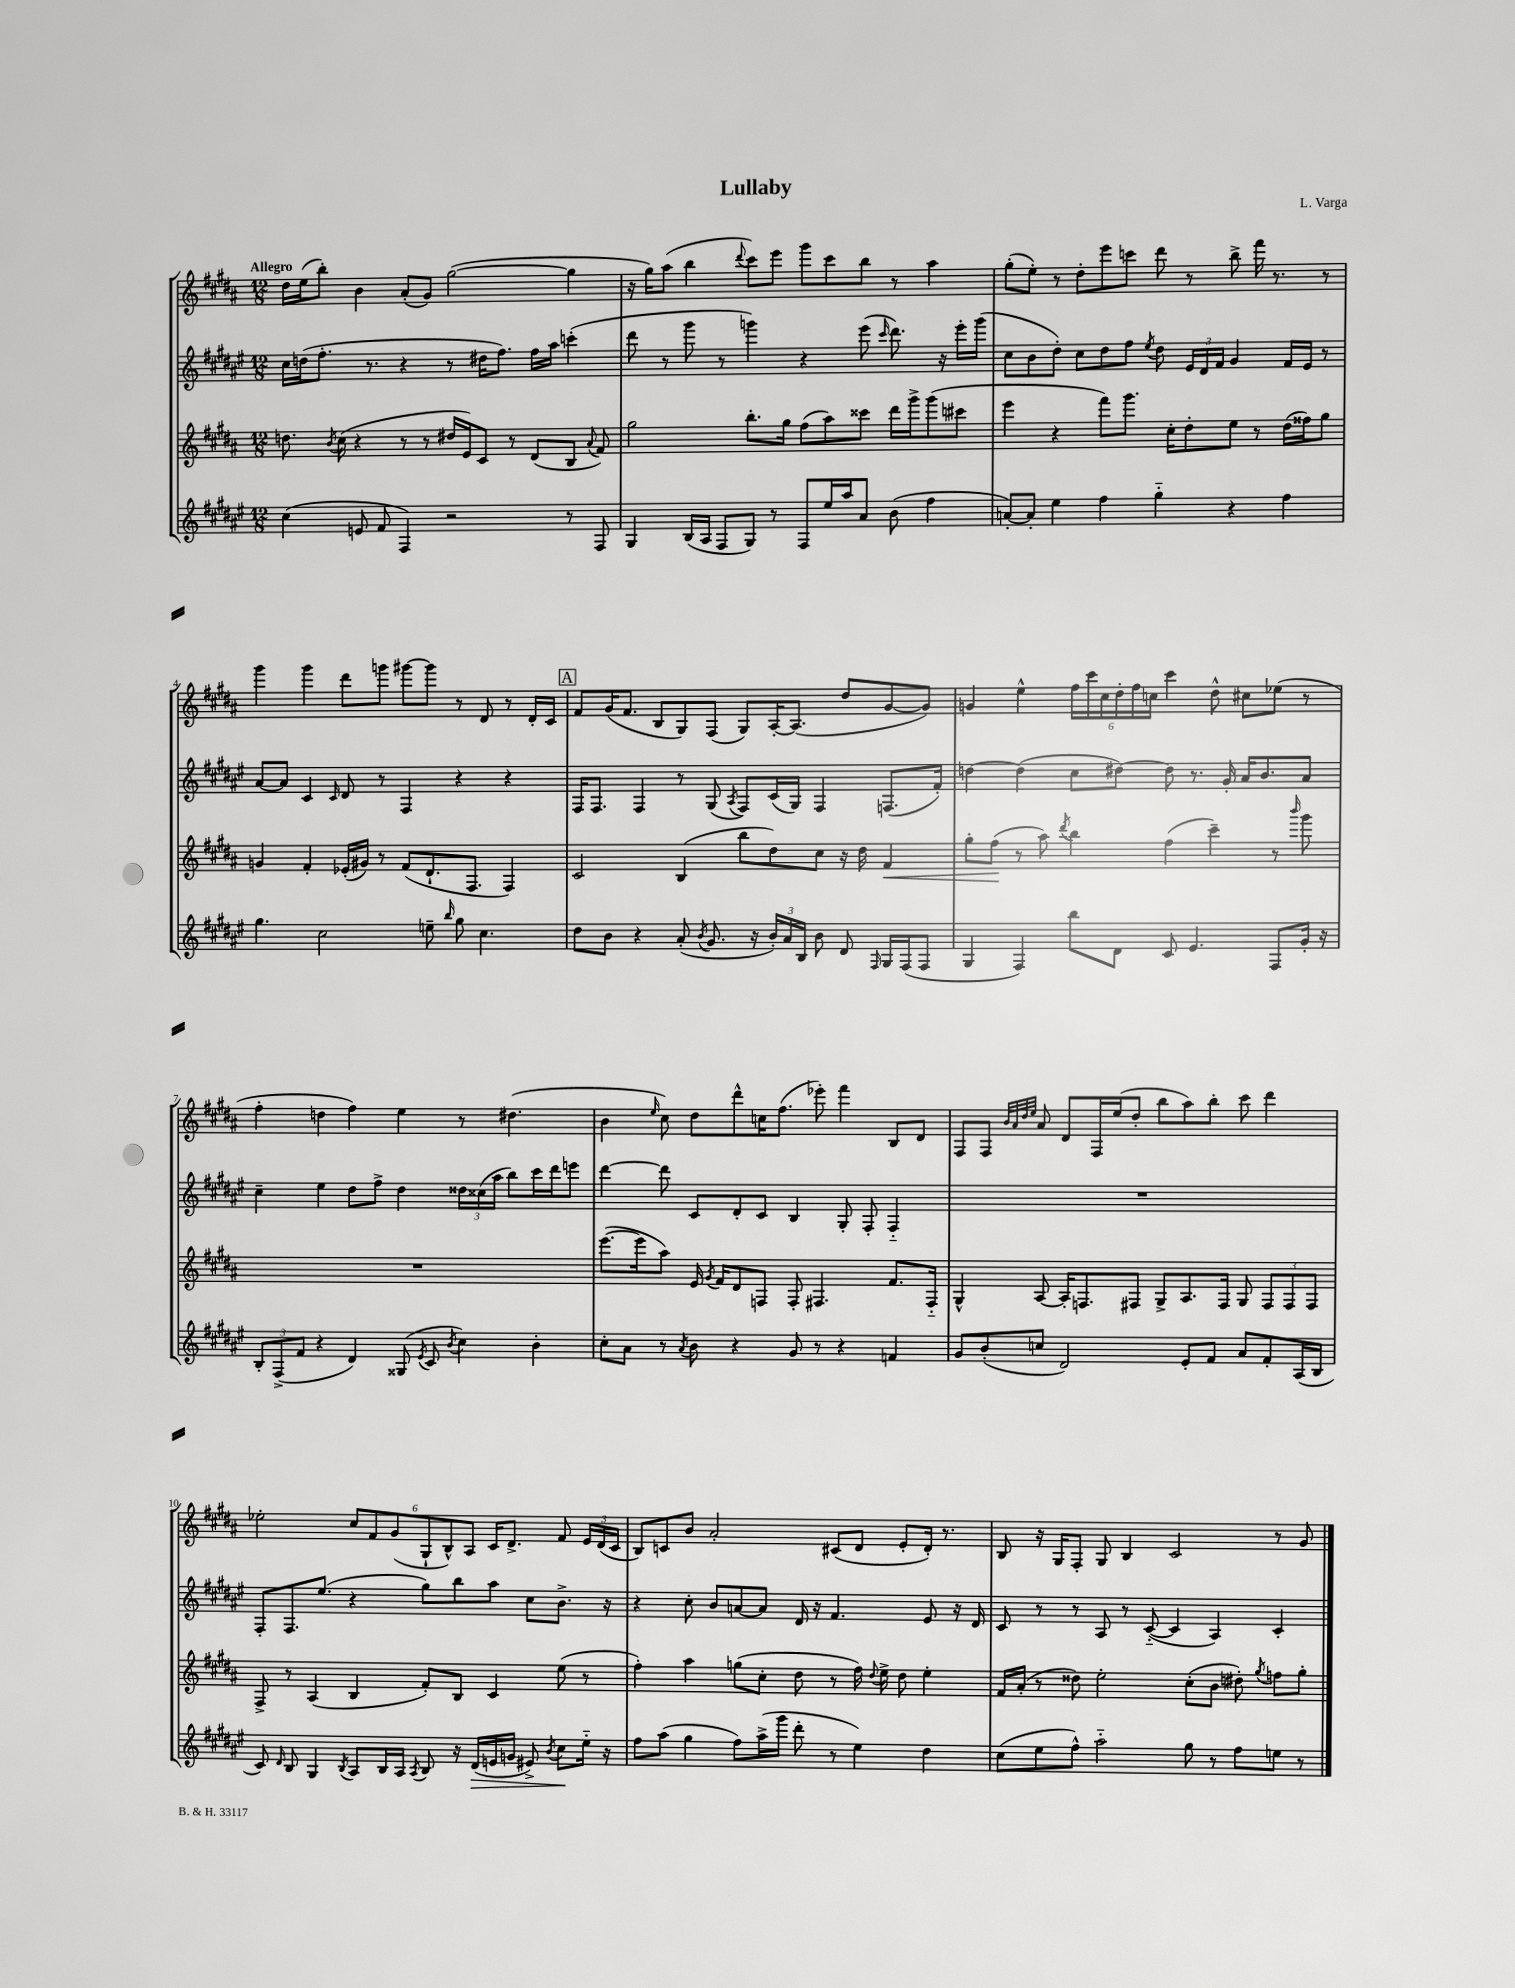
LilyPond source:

\header { title = "Lullaby" composer = "L. Varga" }
<<
\new StaffGroup <<
\new Staff = "s0" {
    \clef treble \key b \major \numericTimeSignature \time 12/8 \tempo "Allegro"
    \autoBeamOff dis''16[ e''16( b''8]-.) b'4 ais'8[-.( gis'8]) gis''2~( gis''4 |
    r16 gis''16[) ais''8]( b''4 \appoggiatura { dis'''8 } cis'''8[) e'''8] gis'''8[ cis'''8 b''8] r8 ais''4 |
    gis''8[-.( e''8]-.) r8 dis''8[-. e'''8 c'''8] dis'''8 r8 b''8-> fis'''16 r8. r8 |
    gis'''4 gis'''4 dis'''8[ g'''8] gis'''8[~ gis'''8] r8 dis'8 r8 dis'16[-. cis'16] |
    \mark \markup { \box "A" } fis'8[ gis'16( fis'8.] b8[ gis8) fis8]( gis8[) ais16~-. ais8.]( dis''8[ gis'8~ gis'8]) |
    g'4 e''4-^ \tuplet 6/4 { fis''16[ cis'''16 cis''16 dis''16-. fis''16 c''16] } cis'''4 dis''8-^ cis''8[ ees''8]( r8 |
    fis''4-. d''4 fis''4) e''4 r8 dis''4.( |
    b'4 \grace { e''16 } cis''8) dis''8[ dis'''8-^ c''16 fis''8.]( ees'''8-.) fis'''4 b8[ dis'8] |
    fis8[ fis8] \grace { b'32[ ais'32 dis''32 e''32] } ais'8 dis'8[ fis16 e''16( dis''8]-. b''8[ ais''8) b''8]-. cis'''8 dis'''4 |
    ees''2-. \tuplet 6/4 { cis''8[ fis'8 gis'8( gis8-! b8-^) ais8] } cis'16[ dis'8.]-> fis'8 \tuplet 3/2 { e'16[ dis'16( cis'16] } |
    b8[) c'8 b'8] ais'2-. cis'8[( dis'8] e'8[-. dis'16]-.) r8. |
    b8 r16 gis16[ fis8]-. gis8 b4 cis'2 r8 gis'8 \bar "|." |
}
\new Staff = "s1" {
    \clef treble \key fis \major \numericTimeSignature \time 12/8
    \autoBeamOff cis''16[ d''16( fis''8.]-. r8. r4 r8 dis''16[ fis''8.]) fis''16[ ais''16] c'''4-.( |
    dis'''8 r8 gis'''8 r8 g'''4) r4 eis'''8( \grace { cis'''16 } dis'''8.) r16 eis'''16[-. g'''16]( |
    cis''8[ b'8 dis''8]-.) cis''8[ dis''8 fis''8] \acciaccatura { eis''8 } dis''8 \tuplet 3/2 { eis'16[ dis'16 fis'16] } gis'4 fis'16[ eis'16] r8 |
    ais'8[~ ais'8] cis'4 \grace { cis'16 } dis'8 r8 fis4 r4 r4 |
    \mark \markup { \box "A" } fis16[ fis8.] fis4 r8 gis8( \acciaccatura { ais8 } fis8[) cis'16( gis16]) fis4 f8.[( fis'16]-.) |
    d''4~ d''4( cis''8[ dis''8]~) dis''8 r8. gis'16-. ais'16[ b'8. ais'8] |
    cis''4-- eis''4 dis''8[ fis''8]-> dis''4 \tuplet 3/2 { disis''16[ cisis''16( ais''16] } b''8[) cis'''16 dis'''16 e'''8] |
    dis'''4~ dis'''8 cis'8[ dis'8-. cis'8] b4 gis8-. fis8-. fis4-_ |
    R1. |
    fis8[-. fis8. eis''8.]( r4 gis''8[) b''8 ais''8] cis''8[ b'8.]-> r16 |
    r4 cis''8-. b'8[ a'8~ a'8] dis'16 r16 fis'4. eis'8 r16 dis'16 |
    cis'8 r8 r8 ais8 r8 cis'8~-_( cis'4 ais4) cis'4-. \bar "|." |
}
\new Staff = "s2" {
    \clef treble \key b \major \numericTimeSignature \time 12/8
    \autoBeamOff d''8. \acciaccatura { b'8 } cis''16( r4 r8 r8 dis''16[ e'16) cis'8] r8 dis'8[( b8] \appoggiatura { ais'8 } fis'8) |
    gis''2 b''8.[-. gis''16] fis''8[( ais''8) cisis'''8] dis'''16[ gis'''16-> gis'''8( cis'''8] |
    e'''4 r4 fis'''8[) gis'''8.] cis''16[-. dis''8-. e''8] r8 dis''16[( fisis''16) gis''8] |
    g'4 fis'4-. ees'16[-.( gis'16]) r8 fis'8[( dis'8.-! fis8.] fis4) |
    \mark \markup { \box "A" } cis'2 b4( b''8[ dis''8) cis''8] r16 dis''16 fis'4\< |
    gis''8[-. fis''8]\!( r8 ais''8) \acciaccatura { dis'''8 } b''4 fis''4( cis'''4--) r8 \grace { b'''16 } gis'''8 |
    R1. |
    e'''8.[~( e'''16 ais''8]) e'16 \acciaccatura { gis'8 } fis'16[ dis'8 f8] f8-. fis4. fis'8.[ fis16]-_ |
    gis4-^ ais8~ ais16[-. f8. fis8] gis8[-> ais8. fis16] gis8 \tuplet 3/2 { fis8[ fis8 fis8] } |
    fis8-> r8 ais4( b4 fis'8[-.) b8] cis'4 e''8( r8 |
    fis''4-.) ais''4 g''8[( cis''8]-. dis''8 r8 fis''16) \appoggiatura { dis''8 } e''16-> dis''8 e''4-. |
    fis'16[ ais'16]-.( r8 disis''8) e''2-. cis''8[-.( b'8] dis''8-.) \acciaccatura { gis''8 } f''8[ gis''8]-. \bar "|." |
}
\new Staff = "s3" {
    \clef treble \key fis \major \numericTimeSignature \time 12/8
    \autoBeamOff cis''4( e'8 fis'8 fis4) r2 r8 fis8 |
    gis4 b16[( ais16] fis8[ gis8]) r8 fis8[ eis''16 ais''16 ais'8] b'8( fis''4 |
    a'8[~-.) a'8]-. eis''4 fis''4 gis''4-_ r4 fis''4 |
    gis''4. cis''2 e''8-- \grace { b''16 } gis''8 cis''4. |
    \mark \markup { \box "A" } dis''8[ b'8] r4 ais'8-.( \acciaccatura { b'8 } gis'8. r16 \tuplet 3/2 { b'16[-.) ais'16 b16] } b'8 dis'8 \grace { fis16 } gis16[ fis16( fis8] |
    gis4 fis4) b''8[ dis'8] cis'8 eis'4. fis8[ gis'16]-. r16 |
    \tuplet 3/2 { b8[-. fis8->( fis'8] } r4 dis'4) gisis8( \acciaccatura { eis'8 } cis'8 \acciaccatura { b'8 } cis''4) b'4-. |
    cis''8[-. ais'8] r8 \acciaccatura { ais'8 } b'8 r4 gis'8 r8 r4 f'4 |
    gis'8[ b'8-.( c''8] dis'2) eis'8[-. fis'8] ais'8[ fis'8-. ais16( b16] |
    cis'8) \grace { dis'16 } b8 gis4 \acciaccatura { b8 } ais8[ b16 ais16] \acciaccatura { ais8 } b8 r16 dis'16[\>( e'16 g'16] eis'8->) \acciaccatura { b'8 } cis''8[\! eis''16]-_ r16 |
    fis''8[ ais''8]( gis''4 fis''8[) ais''16->( gis'''16] dis'''8-. r8 eis''4) dis''4 |
    cis''8[( eis''8 fis''8]-^) ais''2-_ gis''8 r8 fis''8[ e''8] r8 \bar "|." |
}
>>
>>
